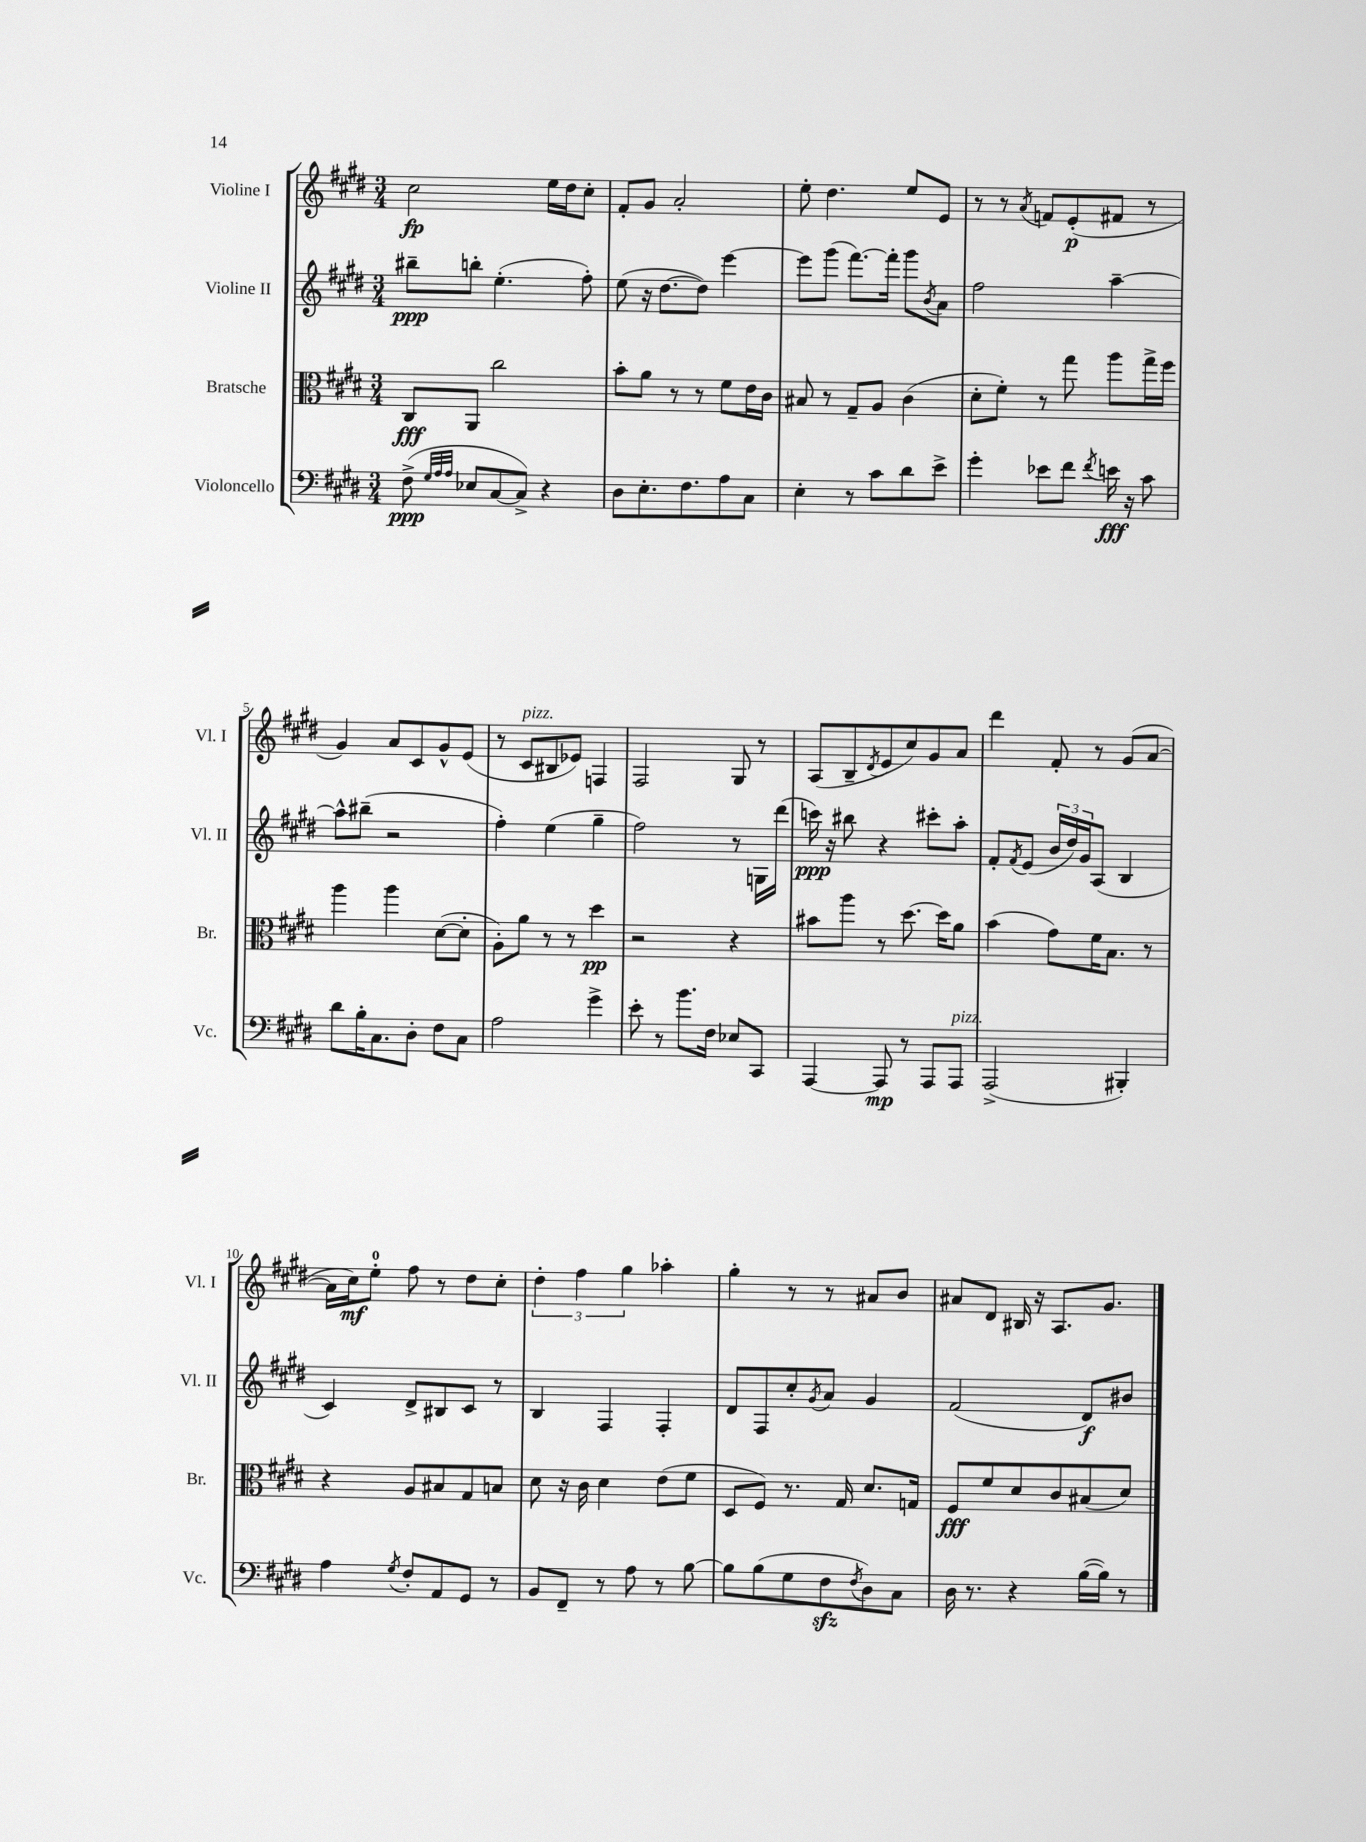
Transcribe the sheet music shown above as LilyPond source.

<<
\new StaffGroup <<
\new Staff = "s0" \with { instrumentName = "Violine I" shortInstrumentName = "Vl. I" } {
    \clef treble \key e \major \numericTimeSignature \time 3/4
    cis''2\fp e''16 dis''16 cis''8-. |
    fis'8-. gis'8 a'2-. |
    e''8-. dis''4. e''8 e'8 |
    r8 r8 \acciaccatura { a'8 } f'8 e'8-.\p( fis'8 r8 |
    gis'4) a'8 cis'8 gis'8-^ e'8( |
    r8 cis'8^\markup { \italic "pizz." } bis8 ees'8) f4 |
    fis2 gis8 r8 |
    a8( b8-- \acciaccatura { dis'8 } e'8 cis''8) gis'8 a'8 |
    dis'''4 fis'8-. r8 gis'8( a'8~ |
    a'16 cis''16\mf) e''8-0-. fis''8 r8 dis''8 cis''8-. |
    \tuplet 3/2 { dis''4-. fis''4 gis''4 } aes''4-. |
    gis''4-. r8 r8 ais'8 b'8 |
    ais'8 dis'8 bis16 r16 a8. gis'8. \bar "|." |
}
\new Staff = "s1" \with { instrumentName = "Violine II" shortInstrumentName = "Vl. II" } {
    \clef treble \key e \major \numericTimeSignature \time 3/4
    bis''8--\ppp b''8-. e''4.-.( fis''8-.) |
    e''8( r16 dis''8.~ dis''8) e'''4~ |
    e'''8 gis'''8( fis'''8.~) fis'''16-. gis'''8 \acciaccatura { b'8 } a'8 |
    fis''2 a''4~-- |
    a''8-^ bis''8--( r2 |
    fis''4-.) e''4( gis''4-- |
    fis''2) r8 g16 dis'''16( |
    c'''16\ppp) r16 bis''8 r4 cis'''8-. a''8-. |
    fis'8-. \acciaccatura { fis'8 } e'8( \tuplet 3/2 { b'16 dis''16) gis'16 } a8( b4 |
    cis'4) dis'8-> bis8 cis'8 r8 |
    b4 fis4 fis4-. |
    dis'8 fis8 cis''8-. \acciaccatura { gis'8 } a'8 gis'4 |
    fis'2( dis'8\f) bis'8 \bar "|." |
}
\new Staff = "s2" \with { instrumentName = "Bratsche" shortInstrumentName = "Br." } {
    \clef alto \key e \major \numericTimeSignature \time 3/4
    cis8\fff a,8 cis''2 |
    b'8-. a'8 r8 r8 fis'8 e'16 cis'16 |
    bis8 r8 gis8-- a8 cis'4( |
    dis'8-. fis'8-.) r8 gis''8 a''8 gis''16-> fis''16 |
    a''4 a''4 dis'8~( dis'8-. |
    a8-.) a'8 r8 r8 dis''4\pp |
    r2 r4 |
    bis'8 a''8 r8 dis''8.~ dis''16 a'8 |
    b'4( gis'8) fis'16 b8. r8 |
    r4 a8 bis8 gis8 b8 |
    dis'8 r16 cis'16 dis'4 e'8( fis'8 |
    dis8 fis8) r8. gis16 dis'8. g16 |
    fis8\fff fis'8 dis'8 cis'8 bis8( dis'8) \bar "|." |
}
\new Staff = "s3" \with { instrumentName = "Violoncello" shortInstrumentName = "Vc." } {
    \clef bass \key e \major \numericTimeSignature \time 3/4
    fis8->\ppp( \grace { gis32 a32 a32 } ees8 cis8~ cis8->) r4 |
    dis8 e8.-. fis8. a8 cis8 |
    e4-. r8 cis'8 dis'8 e'8-> |
    gis'4-. ees'8 fis'8 \acciaccatura { fis'8 } e'16\fff r16 cis'8 |
    dis'8 b16-. cis8. dis8-. fis8 cis8 |
    a2 gis'4-> |
    e'8-. r8 b'8. fis16 ees8 cis,8 |
    a,,4~ a,,8\mp r8 a,,8 a,,8^\markup { \italic "pizz." } |
    a,,2->( bis,,4-.) |
    a4 \acciaccatura { gis8 } fis8-. a,8 gis,8 r8 |
    b,8 fis,8-- r8 a8 r8 b8~ |
    b8 b8( gis8 fis8\sfz \acciaccatura { fis8 } dis8) cis8 |
    dis16 r8. r4 b16~( b16) r8 \bar "|." |
}
>>
>>
